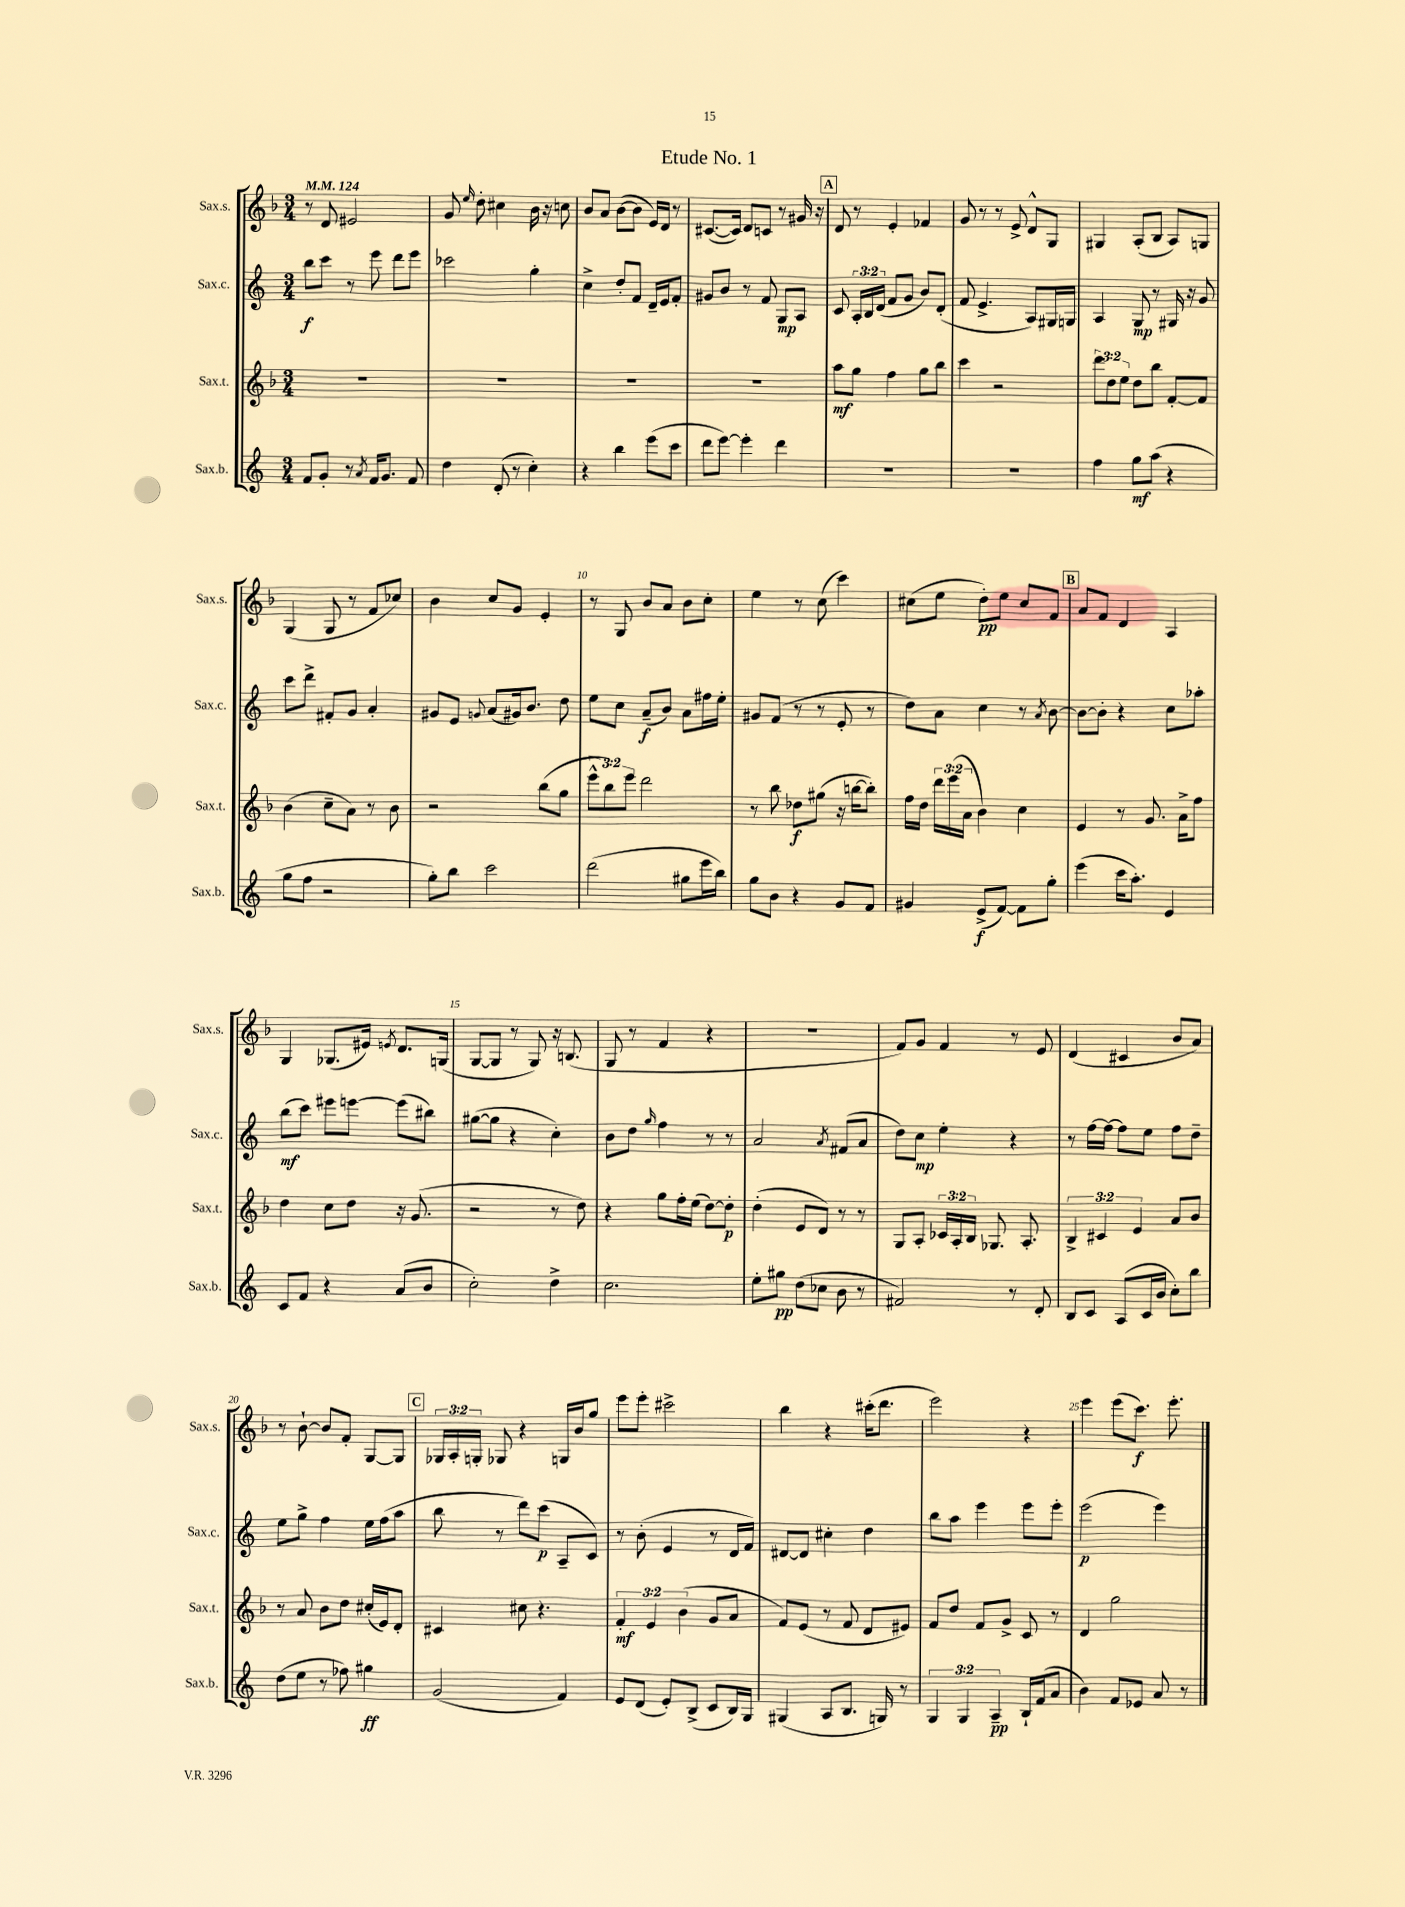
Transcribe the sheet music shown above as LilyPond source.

\header { title = "Etude No. 1" }
<<
\new StaffGroup <<
\new Staff = "s0" \with { instrumentName = "Sax.s." shortInstrumentName = "Sax.s." } {
    \clef treble \key f \major \numericTimeSignature \time 3/4 \override Staff.TupletNumber.text = #tuplet-number::calc-fraction-text \tempo 4 = 124
    \autoBeamOff r8 d'8 eis'2 |
    g'8 \grace { e''16 } d''8-. cis''4 bes'16 r16 c''8 |
    bes'8[ a'8] bes'8[~( bes'8] e'16[) d'16] r8 |
    cis'8.[~( cis'16]) d'8[ c'8] r8 gis'16 r16 |
    \mark \markup { \box "A" } d'8 r8 e'4-. fes'4 |
    g'8 r8 r8 e'8-> d'8[-^ g8] |
    gis4 a8[-.( bes8] a8[) g8] |
    g4( g8 r8 f'8[ ces''8]) |
    bes'4 c''8[ g'8] e'4-. |
    r8 g8 bes'8[ a'8] bes'8[ c''8]-. |
    e''4 r8 c''8( c'''4) |
    cis''8[( e''8] d''8[-.\pp) e''8] cis''8[ f'8] |
    \mark \markup { \box "B" } a'8[ f'8] d'4 a4 |
    g4 ges8.[( eis'16]) \acciaccatura { e'8 } d'8.[ g16]( |
    g8[~ g8] r8 g8) r16 b8.( |
    g8 r8 f'4 r4 |
    R2. |
    f'8[) g'8] f'4 r8 e'8 |
    d'4( cis'4 bes'8[ a'8]) |
    r8 bes'8~-! bes'8[ f'8]-. g8[~ g8] |
    \mark \markup { \box "C" } \tuplet 3/2 { ges16[ a16-. g16]-. } ges8 r4 g16[ bes'16 g''8] |
    e'''8[ e'''8]-. cis'''2-> |
    bes''4 r4 cis'''16[-.( d'''8.] |
    e'''2) r4 |
    e'''4 e'''8[( c'''8.]\f) e'''8.-. \bar "|." |
}
\new Staff = "s1" \with { instrumentName = "Sax.c." shortInstrumentName = "Sax.c." } {
    \clef treble \key c \major \numericTimeSignature \time 3/4 \override Staff.TupletNumber.text = #tuplet-number::calc-fraction-text
    \autoBeamOff b''8[\f c'''8] r8 e'''8 d'''8[ e'''8] |
    ces'''2 g''4-. |
    c''4-> d''8[-. f'8] d'16[-- e'16 f'8]-. |
    gis'8[ b'8] r8 f'8 g8[\mp a8] |
    \mark \markup { \box "A" } c'8 \tuplet 3/2 { a16[-. b16 d'16]( } f'8[ g'8] b'8[) d'8]-.( |
    f'8 e'4.-> a8[) gis16 g16] |
    a4 g8\mp r8 gis16 r16 g'8 |
    c'''8[ d'''8]-> fis'8[-. g'8] a'4-. |
    gis'8[ e'8] \appoggiatura { g'8 } a'8[( gis'16) b'8.] d''8 |
    e''8[ c''8] a'8[--\f( b'8]) a'8[ fis''16 e''16]-. |
    gis'8[ f'8]( r8 r8 e'8-. r8 |
    d''8[) a'8] c''4 r8 \acciaccatura { a'8 } b'8~ |
    \mark \markup { \box "B" } b'8[~ b'8]-. r4 c''8[ aes''8]-. |
    b''8[\mf( c'''8]) eis'''8[ e'''8]~ e'''8[( bis''8]) |
    gis''8[~( gis''8] r4 c''4-.) |
    b'8[ d''8] \grace { g''16 } f''4 r8 r8 |
    a'2 \acciaccatura { a'8 } fis'8[( a'8] |
    d''8[) c''8]\mp e''4-. r4 |
    r8 f''16[~ f''16]~ f''8[ e''8] f''8[ d''8]-- |
    e''8[ g''8]-> f''4 e''16[ f''16( a''8] |
    \mark \markup { \box "C" } b''8 r8 d'''8[) c'''8]\p( a8[-- c'8]) |
    r8 b'8-.( e'4 r8 d'16[ f'16]) |
    dis'8[~ dis'8] cis''4-. d''4 |
    b''8[ a''8] e'''4 e'''8[ e'''8]-. |
    e'''2\p( e'''4) \bar "|." |
}
\new Staff = "s2" \with { instrumentName = "Sax.t." shortInstrumentName = "Sax.t." } {
    \clef treble \key f \major \numericTimeSignature \time 3/4 \override Staff.TupletNumber.text = #tuplet-number::calc-fraction-text
    \autoBeamOff R2. |
    R2. |
    R2. |
    R2. |
    \mark \markup { \box "A" } a''8[\mf g''8] f''4 g''8[ bes''8] |
    c'''4 r2 |
    \tuplet 3/2 { d'''8[ d''8 e''8] } d''8[ bes''8] f'8[~-. f'8] |
    bes'4( c''8[-- a'8]) r8 bes'8 |
    r2 bes''8[( g''8] |
    \tuplet 3/2 { e'''8[-^ bes''8) e'''8] } d'''2 |
    r8 bes''8 des''8[\f gis''8]( r16 b''16[~ b''8]-.) |
    f''16[ d''16] \tuplet 3/2 { d'''16[ e'''16( a'16] } bes'4) c''4 |
    \mark \markup { \box "B" } e'4 r8 g'8. a'16[-> f''8] |
    d''4 c''8[ d''8] r16 g'8.( |
    r2 r8 d''8) |
    r4 g''8[ f''16-. e''16]( d''8[~) d''8]-.\p |
    d''4-.( e'8[ d'8]) r8 r8 |
    g8[ a8]-. \tuplet 3/2 { ces'16[ a16-. bes16] } ges8. a8.-. |
    \tuplet 3/2 { bes4-> cis'4 e'4 } a'8[ bes'8] |
    r8 a'8 bes'8[ d''8] cis''16[-.( e'16) d'8]-. |
    \mark \markup { \box "C" } cis'4 cis''8 r4. |
    \tuplet 3/2 { f'4-.\mf e'4 bes'4( } g'8[ a'8] |
    f'8[) e'8]( r8 f'8 d'8[ eis'8]) |
    f'8[ d''8] f'8[ g'8]-> c'8 r8 |
    d'4 g''2 \bar "|." |
}
\new Staff = "s3" \with { instrumentName = "Sax.b." shortInstrumentName = "Sax.b." } {
    \clef treble \key c \major \numericTimeSignature \time 3/4 \override Staff.TupletNumber.text = #tuplet-number::calc-fraction-text
    \autoBeamOff f'8[ g'8]-. r8 \acciaccatura { a'8 } f'16[ g'8.] f'8 |
    d''4 d'8-.( r8 c''4-.) |
    r4 b''4 e'''8[( c'''8] |
    d'''8[ e'''8]~) e'''4-. d'''4 |
    \mark \markup { \box "A" } R2. |
    R2. |
    f''4 g''8[\mf a''8]( r4 |
    g''8[ f''8] r2 |
    g''8[-.) b''8] c'''2 |
    d'''2( gis''8[ e'''16 b''16]) |
    g''8[ b'8] r4 g'8[ f'8] |
    gis'4 e'8[->\f( f'8]~) f'8[ g''8]-. |
    \mark \markup { \box "B" } e'''4( c'''16[ a''8.]-.) e'4 |
    c'8[ f'8] r4 a'8[( b'8] |
    c''2-.) d''4-> |
    c''2. |
    e''8[-. gis''8]\pp d''8[( ces''8] b'8 r8 |
    fis'2) r8 d'8-. |
    b8[ c'8] a8[( c'16 b'16] c''8[-.) b''8] |
    d''8[( e''8] r8 fes''8) gis''4\ff |
    \mark \markup { \box "C" } g'2( f'4) |
    e'8[ d'8]( e'8[-.) b8]->( c'8[ b16) g16] |
    gis4( a8[ b8.] g16) r8 |
    \tuplet 3/2 { g4 g4 a4--\pp } b16[-! f'16( a'8] |
    b'4) f'8[ ees'8] a'8 r8 \bar "|." |
}
>>
>>
\layout { \context { \Score \override BarNumber.break-visibility = ##(#f #t #t) barNumberVisibility = #(every-nth-bar-number-visible 5) } }
